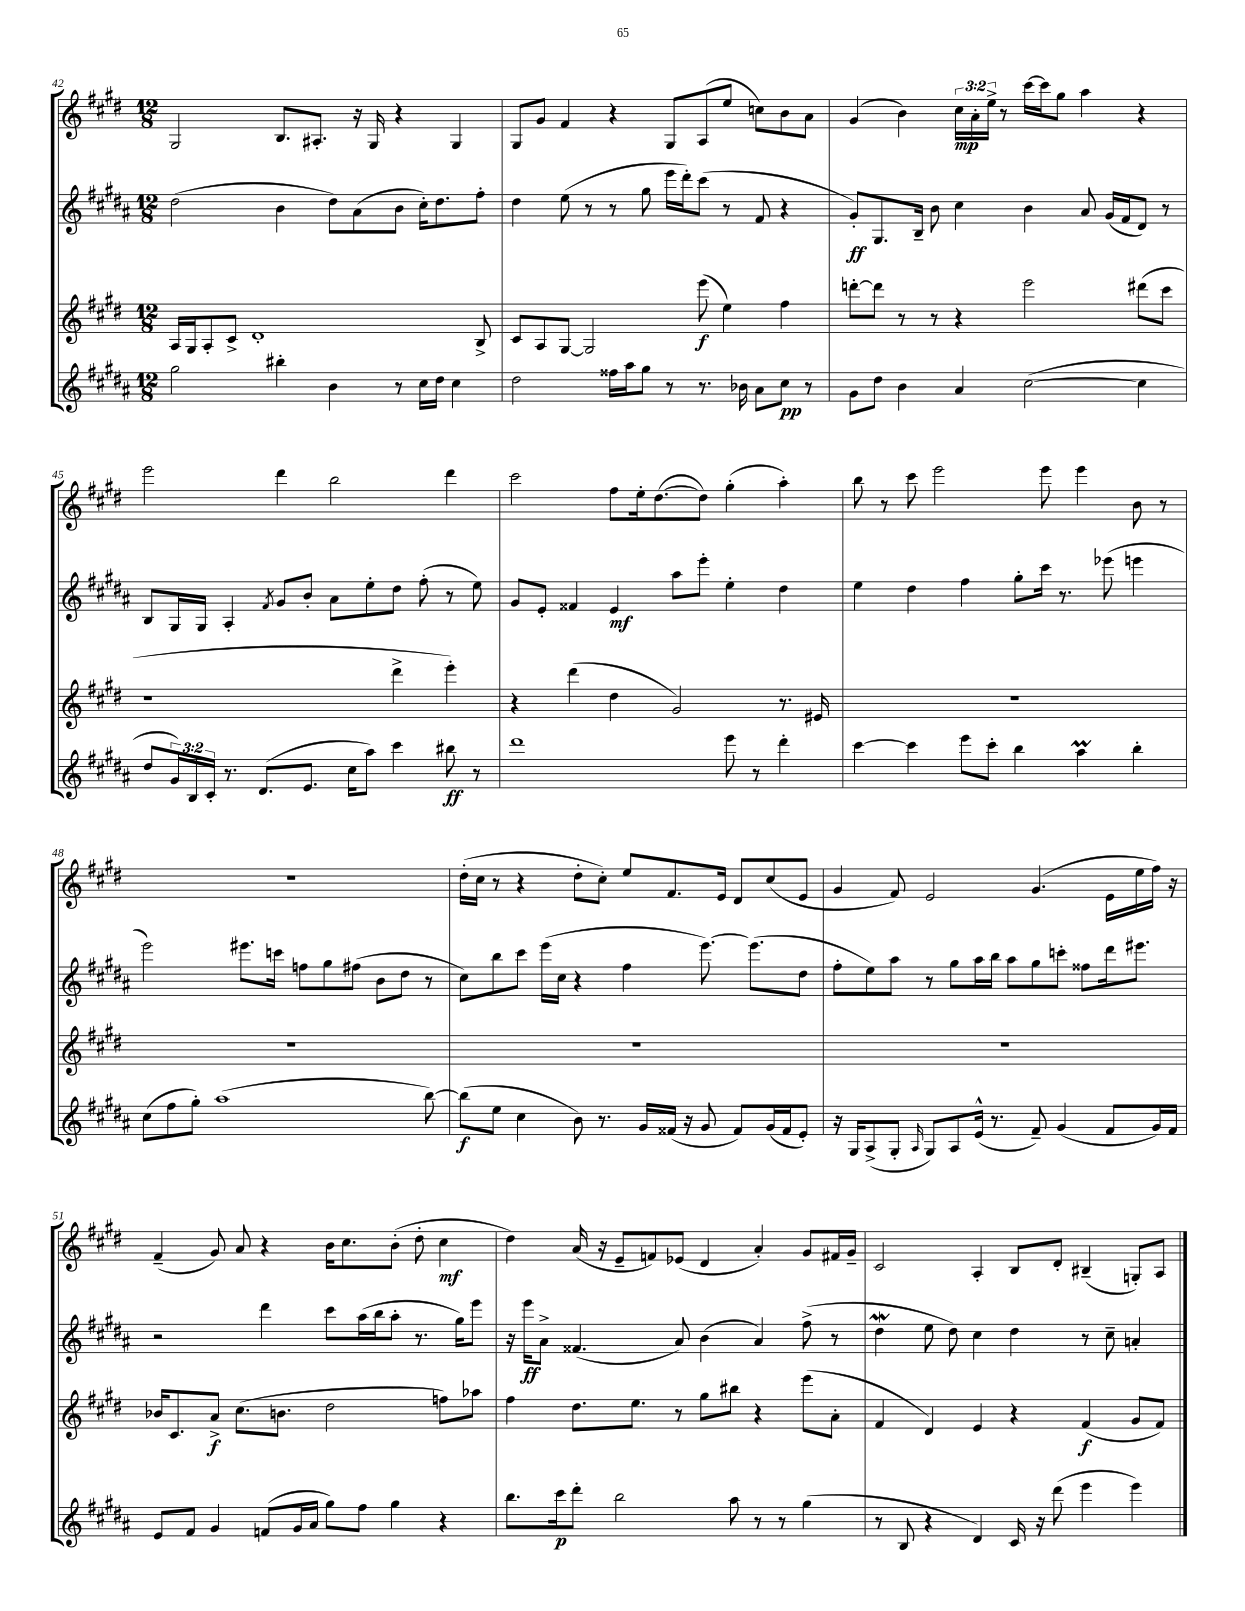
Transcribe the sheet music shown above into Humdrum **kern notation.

**kern	**dynam	**kern	**dynam	**kern	**dynam	**kern	**dynam
*part4	*part4	*part3	*part3	*part2	*part2	*part1	*part1
*staff4	*staff4	*staff3	*staff3	*staff2	*staff2	*staff1	*staff1
*clefG2	*	*clefG2	*	*clefG2	*	*clefG2	*
*k[f#c#g#d#a#]	*	*k[f#c#g#d#]	*	*k[f#c#g#d#a#]	*	*k[f#c#g#d#]	*
*M12/8	*	*M12/8	*	*M12/8	*	*M12/8	*
=42	=42	=42	=42	=42	=42	=42	=42
2gg#\	.	16A/LL	.	(2dd#\	.	2G#/	.
.	.	16G#/J	.	.	.	.	.
.	.	8A'/	.	.	.	.	.
.	.	8c#^/J	.	.	.	.	.
.	.	1d#'	.	.	.	.	.
4bb#X'\	.	.	.	4b\	.	8.B/L	.
.	.	.	.	.	.	8.A#X'/J	.
4b\	.	.	.	8dd#\L)	.	.	.
.	.	.	.	(8a#\	.	16r	.
.	.	.	.	.	.	16G#/	.
8r	.	.	.	8b\J	.	4r	.
16cc#\LL	.	.	.	16cc#'\KL)	.	.	.
16dd#\JJ	.	.	.	8.dd#\	.	.	.
4cc#\	.	.	.	.	.	4G#/	.
.	.	8B^/	.	8ff#'\J	.	.	.
=43	=43	=43	=43	=43	=43	=43	=43
2dd#\	.	8c#/L	.	4dd#\	.	8G#/L	.
.	.	8A/	.	.	.	8g#/J	.
.	.	[8G#/J	.	(8ee\	.	4f#/	.
.	.	2G#/]	.	8r	.	.	.
16ff##X\LL	.	.	.	8r	.	4r	.
16aa#\J	.	.	.	.	.	.	.
8gg#\J	.	.	.	8gg#\	.	.	.
8r	.	.	.	16eee\LL	.	8G#/L	.
.	.	.	.	16ddd#'\J)	.	.	.
8.r	.	(8eee\	f	(8ccc#\J	.	(8A/	.
.	.	4ee\)	.	8r	.	8ee/J	.
16b-X\	.	.	.	.	.	.	.
8a#\L	.	.	.	8f#/	.	8ccn\L)	.
8cc#\J	pp	4ff#\	.	4r	.	8b\	.
8r	.	.	.	.	.	8a\J	.
=44	=44	=44	=44	=44	=44	=44	=44
8g#\L	.	[8dddn'\L	.	8g#'/L)	ff	(4g#/	.
8dd#\J	.	8ddd\J]	.	8.G#/	.	.	.
4b\	.	8r	.	.	.	4b\)	.
.	.	.	.	16B~/Jk	.	.	.
.	.	8r	.	8b\	.	.	.
4a#/	.	4r	.	4cc#\	.	24cc#\LL	mp
.	.	.	.	.	.	24a'\	.
.	.	.	.	.	.	24ee^\JJ	.
.	.	.	.	.	.	8r	.
([2cc#\	.	2eee\	.	4b\	.	[16ccc#\LL	.
.	.	.	.	.	.	16ccc#\J]	.
.	.	.	.	.	.	8gg#\J	.
.	.	.	.	8a#/	.	4aa\	.
.	.	.	.	(16g#/LL	.	.	.
.	.	.	.	16f#/J	.	.	.
4cc#\]	.	(8ddd#X\L	.	8d#/J)	.	4r	.
.	.	8ccc#\J	.	8r	.	.	.
!!LO:LB:g=z
=45	=45	=45	=45	=45	=45	=45	=45
8dd#/L	.	1r	.	8B/L	.	2eee\	.
24g#/L)	.	.	.	16G#/L	.	.	.
24B/	.	.	.	.	.	.	.
.	.	.	.	16G#/JJ	.	.	.
24c#'/JJ	.	.	.	.	.	.	.
8.r	.	.	.	4A#'/	.	.	.
(8.d#/L	.	.	.	.	.	.	.
.	.	.	.	8qf#/	.	.	.
.	.	.	.	8g#/L	.	4ddd#\	.
8.e/J	.	.	.	8b'/J	.	.	.
.	.	.	.	8a#\L	.	2bb\	.
16cc#\KL	.	.	.	.	.	.	.
8aa#\J)	.	.	.	8ee'\	.	.	.
4ccc#\	.	4ddd#^\	.	8dd#\J	.	.	.
.	.	.	.	(8ff#'\	.	.	.
8bb#X\	ff	4eee'\)	.	8r	.	4ddd#\	.
8r	.	.	.	8ee\)	.	.	.
=46	=46	=46	=46	=46	=46	=46	=46
1ddd#	.	4r	.	8g#/L	.	2ccc#\	.
.	.	.	.	8e'/J	.	.	.
.	.	(4ddd#\	.	4f##X/	.	.	.
.	.	4dd#\	.	4e/	mf	8ff#\L	.
.	.	.	.	.	.	16ee'\k	.
.	.	.	.	.	.	([8.dd#\	.
.	.	2g#/)	.	8aa#\L	.	.	.
.	.	.	.	8eee'\J	.	8dd#\J])	.
8eee\	.	.	.	4ee'\	.	(4gg#'\	.
8r	.	.	.	.	.	.	.
4ddd#'\	.	8.r	.	4dd#\	.	4aa'\)	.
.	.	16e#X/	.	.	.	.	.
=47	=47	=47	=47	=47	=47	=47	=47
[4ccc#\	.	1.r	.	4ee\	.	8bb\	.
.	.	.	.	.	.	8r	.
4ccc#\]	.	.	.	4dd#\	.	8ccc#\	.
.	.	.	.	.	.	2eee\	.
8eee\L	.	.	.	4ff#\	.	.	.
8ccc#'\J	.	.	.	.	.	.	.
4bb\	.	.	.	8gg#'\L	.	.	.
.	.	.	.	16ccc#\Jk	.	8eee\	.
.	.	.	.	8.r	.	.	.
4aa#m\	.	.	.	.	.	4eee\	.
.	.	.	.	(8eee-X\	.	.	.
4bb'\	.	.	.	4eeen\	.	8b\	.
.	.	.	.	.	.	8r	.
!!LO:LB:g=z
=48	=48	=48	=48	=48	=48	=48	=48
(8cc#\L	.	1.r	.	2eee\)	.	1.r	.
8ff#\	.	.	.	.	.	.	.
8gg#'\J)	.	.	.	.	.	.	.
(1aa#	.	.	.	.	.	.	.
.	.	.	.	8.eee#X\L	.	.	.
.	.	.	.	16cccn\Jk	.	.	.
.	.	.	.	8ffn\L	.	.	.
.	.	.	.	8gg#\	.	.	.
.	.	.	.	(8ff#X\J	.	.	.
.	.	.	.	8b\L	.	.	.
.	.	.	.	8dd#\J	.	.	.
[8bb\)	.	.	.	8r	.	.	.
=49	=49	=49	=49	=49	=49	=49	=49
(8bb\L]	f	1.r	.	8cc#\L)	.	(16dd#'\LL	.
.	.	.	.	.	.	16cc#\JJ	.
8ee\J	.	.	.	8bb\	.	8r	.
4cc#\	.	.	.	8ccc#\J	.	4r	.
.	.	.	.	(16eee\LL	.	.	.
.	.	.	.	16cc#\JJ	.	.	.
8b\)	.	.	.	4r	.	8dd#'\L	.
8.r	.	.	.	.	.	8cc#'\J)	.
.	.	.	.	4ff#\	.	8ee/L	.
16g#/LL	.	.	.	.	.	.	.
(16f##X/JJ	.	.	.	.	.	8.f#/	.
16r	.	.	.	.	.	.	.
8g#/	.	.	.	[8.eee\)	.	.	.
.	.	.	.	.	.	16e/Jk	.
8f##/L)	.	.	.	.	.	8d#/L	.
.	.	.	.	(8.eee\L]	.	.	.
(16g#/L	.	.	.	.	.	(8cc#/	.
16f##/J	.	.	.	.	.	.	.
8e'/J)	.	.	.	8dd#\J	.	8e/J	.
=50	=50	=50	=50	=50	=50	=50	=50
16r	.	1.r	.	8ff#'\L	.	4g#/	.
16G#/KL	.	.	.	.	.	.	.
(8A#^/	.	.	.	8ee\)	.	.	.
8G#'/J	.	.	.	8aa#\J	.	8f#/)	.
16qqA#/	.	.	.	.	.	.	.
8G#/L)	.	.	.	8r	.	2e/	.
8A#/	.	.	.	8gg#\L	.	.	.
(16e^^/Jk	.	.	.	16aa#\L	.	.	.
8.r	.	.	.	16bb\JJ	.	.	.
.	.	.	.	8aa#\L	.	.	.
8f#~/)	.	.	.	8gg#\	.	(4.g#/	.
(4g#/	.	.	.	8cccn'\J	.	.	.
.	.	.	.	8ff##X\L	.	.	.
8f#/L	.	.	.	16ddd#\k	.	16e\LL	.
.	.	.	.	8.eee#X\J	.	16ee\	.
16g#/L)	.	.	.	.	.	16ff#\JJ)	.
16f#/JJ	.	.	.	.	.	16r	.
!!LO:LB:g=z
=51	=51	=51	=51	=51	=51	=51	=51
8e/L	.	16b-X/KL	.	2r	.	(4f#~/	.
.	.	8.c#/	.	.	.	.	.
8f#/J	.	.	.	.	.	.	.
4g#/	.	8a^/J	f	.	.	8g#/)	.
.	.	(8.cc#\L	.	.	.	8a/	.
(8fn/L	.	.	.	4ddd#\	.	4r	.
.	.	8.bn\J	.	.	.	.	.
16g#/L	.	.	.	.	.	.	.
16a#/JJ	.	.	.	.	.	.	.
8gg#\L)	.	2dd#\	.	8ccc#\L	.	16b\KL	.
.	.	.	.	.	.	8.cc#\	.
8ff#\J	.	.	.	(16aa#\L	.	.	.
.	.	.	.	16bb\J	.	.	.
4gg#\	.	.	.	8aa#'\J	.	(8b'\J	.
.	.	.	.	8.r	.	8dd#'\	.
4r	.	8ffn\L)	.	.	.	4cc#\	mf
.	.	.	.	16gg#\KL)	.	.	.
.	.	8aa-X\J	.	8eee\J	.	.	.
=52	=52	=52	=52	=52	=52	=52	=52
8.bb\L	.	4ff#\	.	16r	.	4dd#\)	.
.	.	.	.	16eee\KL	ff	.	.
.	.	.	.	8a#^\J	.	.	.
16ccc#\k	p	.	.	.	.	.	.
8ddd#'\J	.	8.dd#\L	.	(4.f##X/	.	(16a/	.
.	.	.	.	.	.	16r	.
2bb\	.	.	.	.	.	8e~/L	.
.	.	8.ee\J	.	.	.	.	.
.	.	.	.	.	.	8fn/)	.
.	.	8r	.	8a#/)	.	(8e-X/J	.
.	.	8gg#\L	.	(4b\	.	4d#/	.
8aa#\	.	8bb#X\J	.	.	.	.	.
8r	.	4r	.	4a#/)	.	4a'/)	.
8r	.	.	.	.	.	.	.
(4gg#\	.	(8eee\L	.	(8ff#^\	.	8g#/L	.
.	.	8a'\J	.	8r	.	16f#X/L	.
.	.	.	.	.	.	16g#~/JJ	.
=53	=53	=53	=53	=53	=53	=53	=53
8r	.	4f#/	.	4dd#W\	.	2c#/	.
8B/	.	.	.	.	.	.	.
4r	.	4d#/)	.	8ee\	.	.	.
.	.	.	.	8dd#\)	.	.	.
4d#/)	.	4e/	.	4cc#\	.	4A'/	.
16c#/	.	4r	.	4dd#\	.	8B/L	.
16r	.	.	.	.	.	.	.
(8ddd#\	.	.	.	.	.	8d#'/J	.
4eee\	.	(4f#/	f	8r	.	(4B#X~/	.
.	.	.	.	8cc#~\	.	.	.
4eee\)	.	8g#/L	.	4an'/	.	8Gn'/L)	.
.	.	8f#/J)	.	.	.	8A/J	.
==	==	==	==	==	==	==	==
*-	*-	*-	*-	*-	*-	*-	*-
